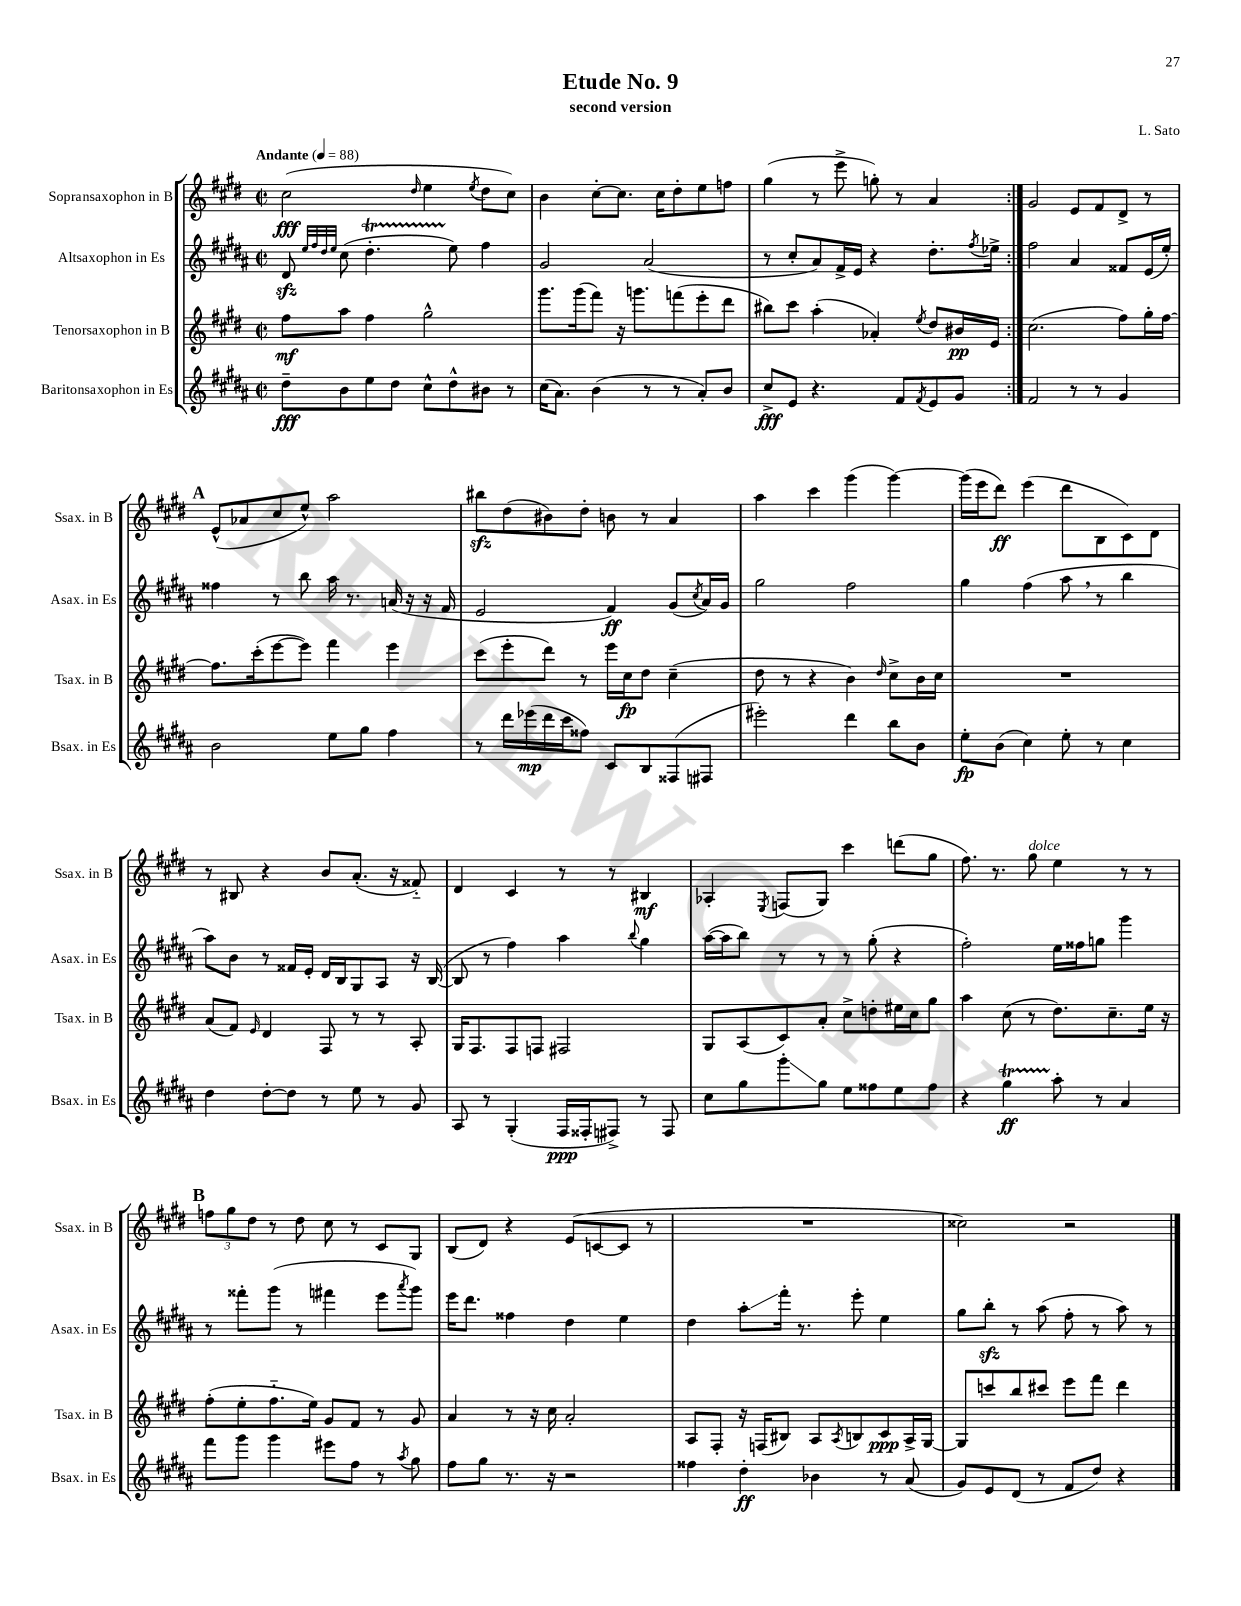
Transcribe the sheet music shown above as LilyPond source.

\header { title = "Etude No. 9" composer = "L. Sato" subtitle = "second version" }
<<
\new StaffGroup <<
\new Staff = "s0" \with { instrumentName = "Sopransaxophon in B" shortInstrumentName = "Ssax. in B" } {
    \clef treble \key e \major \defaultTimeSignature \time 2/2 \tempo "Andante" 4 = 88
    \repeat volta 2 { cis''2\fff( \grace { dis''16 } e''4 \acciaccatura { e''8 } dis''8 cis''8) |
    b'4 cis''8~-. cis''8. cis''16 dis''8-. e''8 f''8 |
    gis''4( r8 e'''8-> g''8-.) r8 a'4 | }
    gis'2 e'8 fis'8 dis'8-> r8 |
    \mark \markup { \bold "A" } e'8-^( aes'8 cis''8 e''8-^) a''2 |
    bis''8\sfz dis''8( bis'8) dis''8-. b'8 r8 a'4 |
    a''4 cis'''4 gis'''4( gis'''4~) |
    gis'''16( e'''16 dis'''8\ff) e'''4( dis'''8 b8 cis'8) dis'8 |
    r8 bis8 r4 b'8 a'8.-.( r16 fisis'8-_) |
    dis'4 cis'4 r8 r8 bis4\mf |
    aes4-. \acciaccatura { e8 } f8( gis8) cis'''4 d'''8( gis''8 |
    fis''8.) r8. gis''8^\markup { \italic "dolce" } e''4 r8 r8 |
    \mark \markup { \bold "B" } \tuplet 3/2 { f''8 gis''8 dis''8 } r8 dis''8 cis''8 r8 cis'8 gis8 |
    b8( dis'8) r4 e'8( c'8~ c'8 r8 |
    R1 |
    cisis''2) r2 \bar "|." |
}
\new Staff = "s1" \with { instrumentName = "Altsaxophon in Es" shortInstrumentName = "Asax. in Es" } {
    \clef treble \key b \major \defaultTimeSignature \time 2/2
    \repeat volta 2 { dis'8\sfz \grace { e''32 fis''32 dis''32 e''32 } cis''8( dis''4.-.\startTrillSpan e''8\stopTrillSpan) fis''4 |
    gis'2 ais'2( |
    r8 cis''8-. ais'8) fis'16-> e'16 r4 dis''8.-. \acciaccatura { fis''8 } ees''16-> | }
    fis''2 ais'4 fisis'8 e'16( e''16-.) |
    \mark \markup { \bold "A" } fisis''4 r8 b''8 ais''16 r8. a'16( r16 r16 fis'16 |
    e'2 fis'4\ff) gis'8( \acciaccatura { cis''8 } ais'16) gis'16 |
    gis''2 fis''2 |
    gis''4 fis''4( ais''8 \breathe r8 b''4 |
    ais''8) b'8 r8 fisis'16 e'16-. dis'16 b16 gis8 ais8 r16 b16~( |
    b8 r8 fis''4) ais''4 \appoggiatura { b''8 } gis''4 |
    ais''16~( ais''16 b''8) r8 r8 r8 gis''8-.( r4 |
    fis''2-.) e''16 fisis''16 g''8 gis'''4 |
    \mark \markup { \bold "B" } r8 fisis'''8-. gis'''8( r8 fis'''4 e'''8 \acciaccatura { ais'''8 } gis'''8) |
    e'''16 dis'''8. fisis''4 dis''4 e''4 |
    dis''4 ais''8-.\glissando fis'''16-. r8. e'''8-. e''4 |
    gis''8 b''8-.\sfz r8 ais''8( fis''8-. r8 ais''8) r8 \bar "|." |
}
\new Staff = "s2" \with { instrumentName = "Tenorsaxophon in B" shortInstrumentName = "Tsax. in B" } {
    \clef treble \key e \major \defaultTimeSignature \time 2/2
    \repeat volta 2 { fis''8\mf a''8 fis''4 gis''2-^ |
    gis'''8. gis'''16( fis'''8) r16 g'''8. f'''8( e'''8-. dis'''8 |
    bis''8) cis'''8 a''4-.( aes'4-.) \acciaccatura { e''8 } dis''8 bis'16\pp e'16 | }
    cis''2.( fis''8) gis''16-. fis''16~ |
    \mark \markup { \bold "A" } fis''8. cis'''16-.( e'''8~ e'''8) fis'''4 e'''4 |
    cis'''8( e'''8-. dis'''8) r8 e'''16 cis''16\fp dis''8 cis''4--( |
    dis''8 r8 r4 b'4) \grace { dis''16 } cis''8-> b'16 cis''16 |
    R1 |
    a'8( fis'8) \grace { e'16 } dis'4 fis8 r8 r8 a8-. |
    gis16 fis8. fis8 f8 fis2 |
    gis8 a8( cis'8) a'8-. cis''8-> d''8-. eis''16 cis''16 gis''8 |
    a''4 cis''8( r8 dis''8.) cis''8.-- e''16 r16 |
    \mark \markup { \bold "B" } fis''8-.( e''8-. fis''8.-_ e''16) gis'8 fis'8 r8 gis'8 |
    a'4 r8 r16 cis''16 a'2-. |
    a8 fis8-. r16 f16( bis8) a8 \acciaccatura { a8 } b8 cis'8\ppp a16-> gis16~ |
    gis8 c'''8 b''8 cis'''8 e'''8 fis'''8 dis'''4 \bar "|." |
}
\new Staff = "s3" \with { instrumentName = "Baritonsaxophon in Es" shortInstrumentName = "Bsax. in Es" } {
    \clef treble \key b \major \defaultTimeSignature \time 2/2
    \repeat volta 2 { dis''8--\fff b'8 e''8 dis''8 cis''8-^ dis''8-^ bis'8 r8 |
    cis''16( ais'8.) b'4( r8 r8 ais'8-.) b'8 |
    cis''8->\fff e'8 r4. fis'8 \acciaccatura { fis'8 } e'8 gis'8 | }
    fis'2 r8 r8 gis'4 |
    \mark \markup { \bold "A" } b'2 e''8 gis''8 fis''4 |
    r8 dis'''16 ees'''16\mp( dis'''16 cis'''16 fisis''8) cis'8 b8 fisis8( fis8 |
    eis'''2-.) dis'''4 b''8 b'8 |
    e''8-.\fp b'8( cis''4) e''8-. r8 cis''4 |
    dis''4 dis''8~-. dis''8 r8 e''8 r8 gis'8 |
    ais8 r8 gis4-.( fis16\ppp fisis16-. fis8->) r8 fis8 |
    cis''8 gis''8 gis'''8-.\glissando gis''8 e''8 fisis''8 e''8 fisis''8 |
    r4 gis''4\startTrillSpan\ff ais''8-.\stopTrillSpan r8 ais'4 |
    \mark \markup { \bold "B" } fis'''8 gis'''8 gis'''4 eis'''8 fis''8 r8 \acciaccatura { ais''8 } gis''8 |
    fis''8 gis''8 r8. r16 r2 |
    fisis''4 dis''4-.\ff bes'4 r8 ais'8( |
    gis'8) e'8 dis'8( r8 fis'8 dis''8) r4 \bar "|." |
}
>>
>>
\layout { \context { \Score \remove "Bar_number_engraver" } }
